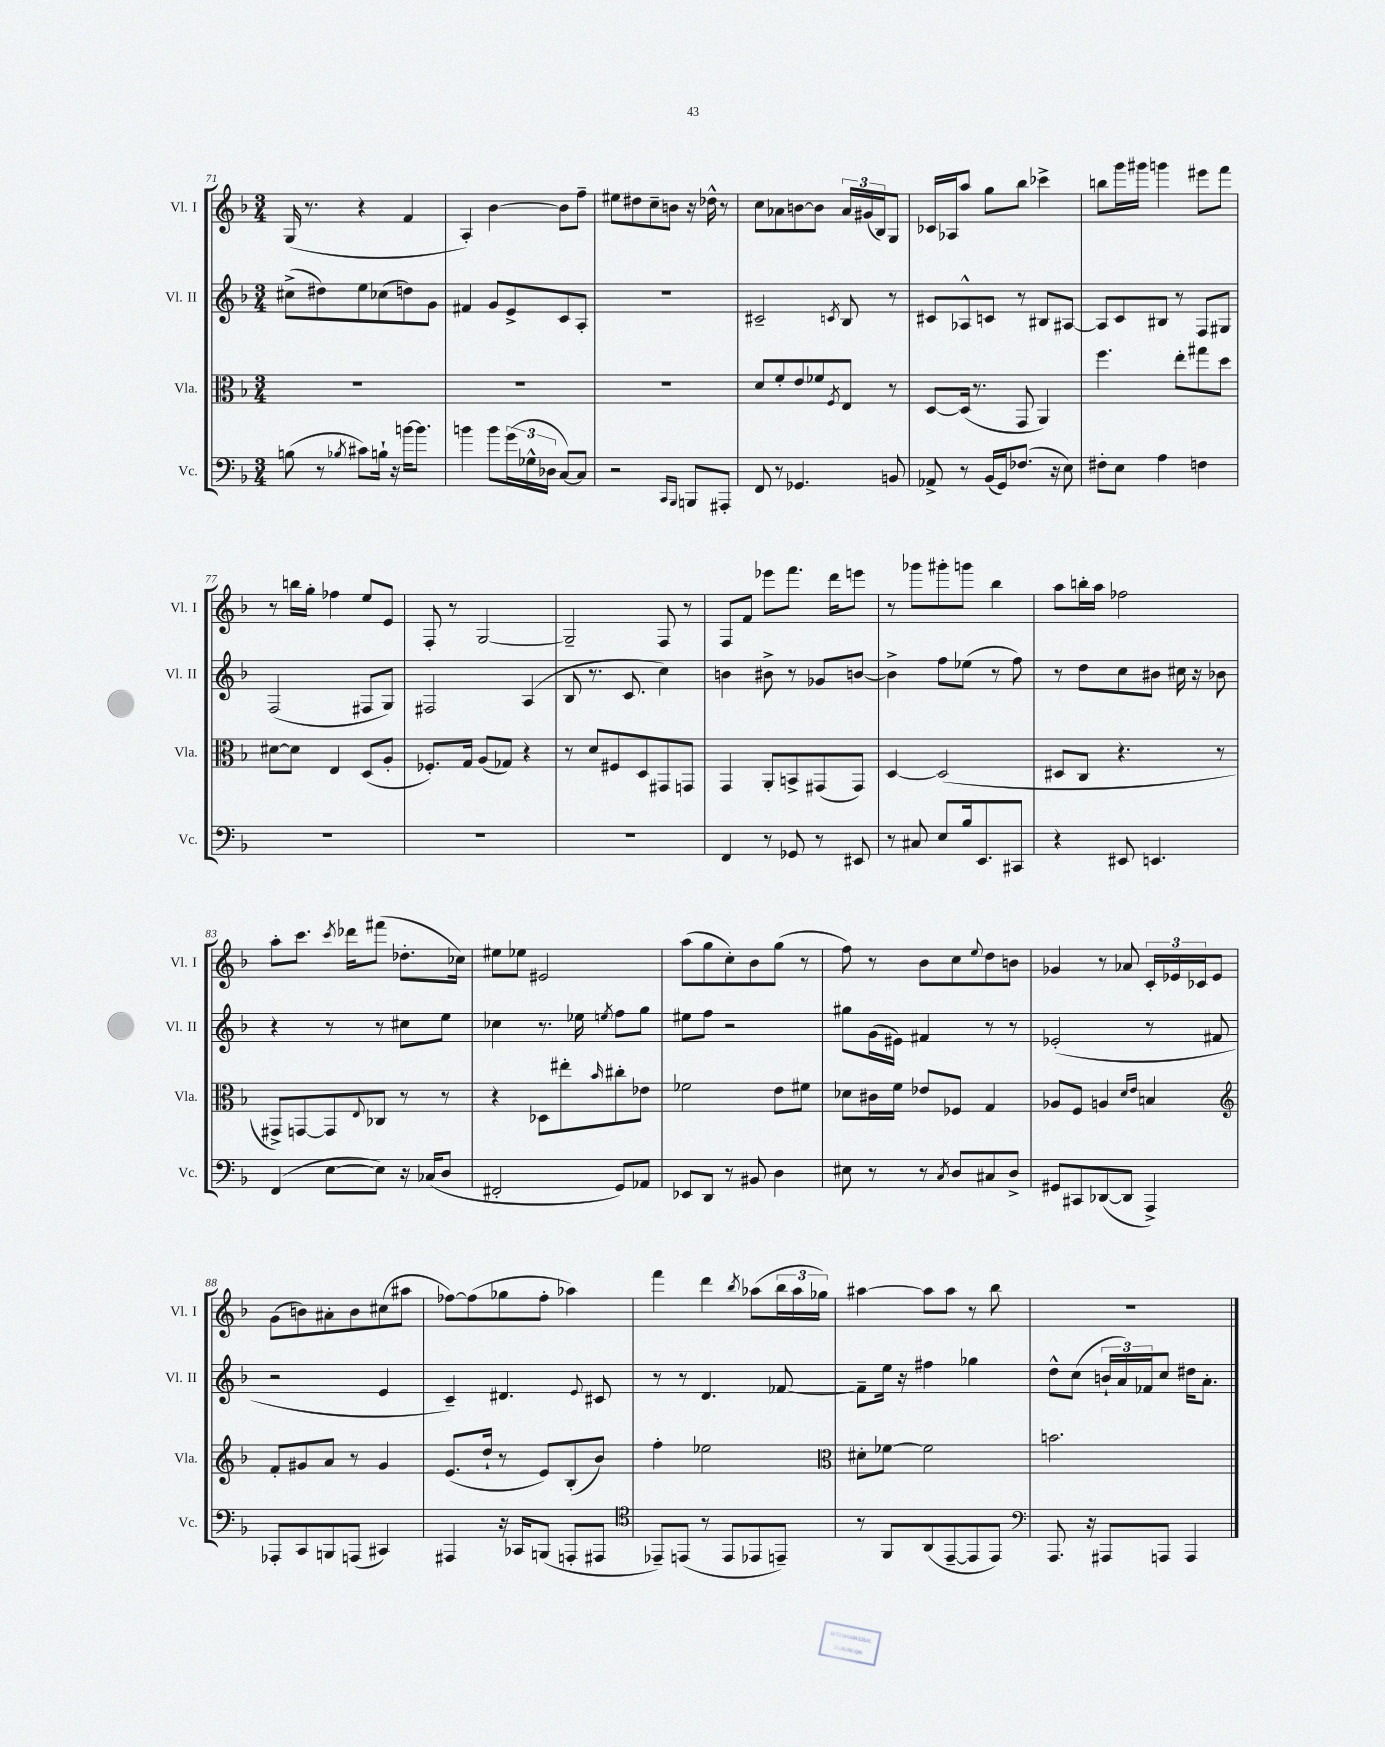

**kern	**kern	**kern	**kern
*staff4	*staff3	*staff2	*staff1
*clefF4	*clefC3	*clefG2	*clefG2
*k[b-]	*k[b-]	*k[b-]	*k[b-]
*M3/4	*M3/4	*M3/4	*M3/4
(8B\	2.r	(8cc#^\L	(16G/
.	.	.	8.r
8r	.	8dd#\)	.
8qB-/	.	.	.
8c#\L)	.	8ee\	4r
16B`\Jk	.	(8cc-\	.
16r	.	.	.
[16b\LK	.	8dd\)	4f/
8.b\]J	.	.	.
.	.	8g\J	.
=	=	=	=
4b\	2.r	4f#/	4A'/)
8b\L	.	8g/L	[4b-\
(24g\L	.	8e^/	.
24G-^^\	.	.	.
24D-\JJ	.	.	.
[8C/L)	.	8c/	8b-\]L
8C/]J	.	8A'/J	8ff~\J
=	=	=	=
2r	2.r	2.r	8ee#\L
.	.	.	8dd#\
.	.	.	8cc~\
.	.	.	8b\J
16qqCC/LL	.	.	.
16qqBBB-/JJ	.	.	.
8BBB/L	.	.	16r
.	.	.	16dd-^^\
8AAA#'/J	.	.	8r
=	=	=	=
8FF/	8d/L	2c#~/	8cc\L
8r	8f'/	.	8a-\
4.GG-/	8e/	.	[8b\
.	8f-/	.	8b\]J
.	8qF/	8qc/	.
.	8E/J	8B-/	24a-/LL
.	.	.	(24g#/
.	.	.	24B-/J)
8BB/	8r	8r	8G/J
=	=	=	=
8AA-^/	[8D/L	8c#/L	16c-/LL
.	.	.	16A-/J
8r	(16D/]Jk	8A-^^/	8aa/J
.	8.r	.	.
(16BB-/LL	.	8c/J	8gg\L
16GG/J)	.	.	.
(8.F-/J	8GG/	8r	8bb-\J
.	4AA/)	8B#/L	4ccc-^\
16r	.	.	.
8E\)	.	[8A#/J	.
=	=	=	=
8F#'\L	4.ff\	8A#/]L	8bb\L
8E\J	.	8c/	16ggg\L
.	.	.	16ggg#\JJ
4A\	.	8B#/J	4ggg\
.	8ee'\L	8r	.
4F\	8gg#\	8F/L	8eee#\L
.	8dd\J	8G#/J	8fff\J
=	=	=	=
2.r	[8d#\L	(2F/	8r
.	8d#\]J	.	16bb\LL
.	.	.	16gg'\JJ
.	4E/	.	4ff-\
.	(8D/L	8F#/L	8ee/L
.	8A'/J	8G/J)	8e/J
=	=	=	=
2.r	8.F-'/L)	2F#/	8F'/
.	.	.	8r
.	16G/Jk	.	.
.	(8A/L	.	[2G/
.	8G-/J)	.	.
.	4r	(4A/	.
=	=	=	=
2.r	8r	8B-/	2G~/]
.	8d/L	8.r	.
.	8F#/	.	.
.	.	8.c/	.
.	8D/	.	.
.	8GG#/	4cc\)	8F/
.	8GG/J	.	8r
=	=	=	=
4FF/	4GG/	4b\	8F/L
.	.	.	8f/J
8r	8AA'/L	8b#^\	8eee-\L
8GG-/	8BB^/	8r	8.fff\J
8r	(8GG#/	8g-/L	.
.	.	.	16ddd\LK
8EE#/	8GG#/J)	[8b/J	8eee\J
=	=	=	=
8r	[4D/	4b^\]	8r
8C#/	.	.	8ggg-\L
8E/L	(2D/]	8ff\L	8ggg#'\
16B-/k	.	(8ee-\J	8ggg\J
8.EE/	.	.	.
.	.	8r	4bb-\
8CC#/J	.	8ff\)	.
=	=	=	=
4r	8D#/L	8r	8aa\L
.	8C/J	8dd\L	16bb'\L
.	.	.	16aa\JJ
8EE#/	4.r	8cc\	2ff-\
4.EE/	.	8b#\J	.
.	.	16cc#\	.
.	.	16r	.
.	8r	8b-\	.
=	=	=	=
(4FF/	8GG#^/L)	4r	8aa'\L
.	[8GG/	.	8.ccc\J
[8E\L	8GG/]	8r	.
.	.	.	8qccc/
.	.	.	16ddd-\LK
.	8qqE/	.	.
8E\]J)	8C-/J	8r	(8fff#\J
16r	8r	8cc#\L	8.dd-'\L
(16C-/LK	.	.	.
8D/J	8r	8ee\J	.
.	.	.	16cc-\Jk)
=	=	=	=
2FF#'/	4r	4cc-\	8ee#\L
.	.	.	8ee-\J
.	8D-\L	8.r	2e#/
.	8ee#'\	.	.
.	.	16ee-\	.
.	16qqb-/	8qee/	.
8GG/L)	8cc#'\	8ff\L	.
8AA-/J	8e-\J	8gg\J	.
=	=	=	=
8EE-/L	2f-\	8ee#\L	(8aa\L
8DD/J	.	8ff\J	8gg\
8r	.	2r	8cc'\)
8BB#/	.	.	8b-\
4D\	8e\L	.	(8gg\J
.	8f#\J	.	8r
=	=	=	=
8E#\	8d-\L	8gg#\L	8ff\)
8r	16c#\L	(16g\L	8r
.	16f\JJ	16e#\JJ)	.
8r	8e-/L	4f#/	8b-\L
8qC/	.	.	.
8D/L	8F-/J	.	8cc\
.	.	.	8qqee/
8C#/	4G/	8r	8dd\
8D^/J	.	8r	8b\J
=	=	=	=
8GG#/L	8A-/L	(2e-'/	4g-/
8CC#/	8F/J	.	.
([8DD-/	4A/	.	8r
8DD-/]J	.	.	8a-/
.	16qqd/LL	.	.
.	16qqe/JJ	.	.
4AAA^/)	4B/	8r	24c'/LL
.	.	.	24e-/
.	.	.	24c-/J
.	.	8f#/	8e-/J
=	=	=	=
*	*clefG2	*	*
8AAA-'/L	8f'/L	2r	(8g\L
8CC/	8g#/	.	8b\)
8BBB/	8a/J	.	8a#'\
(8AAA/J	8r	.	8b\
4CC#/)	4g#/	4e/	(8cc#\
.	.	.	8aa#\J
=	=	=	=
4AAA#/	(8.e/L	4c~/)	[8ff-\L)
.	.	.	(8ff-\]
.	16dd`/Jk	.	.
16r	8r	4.d#/	8gg-\
16CC-/LK	.	.	.
(8BBB/J	8e/L)	.	8ff-'\J
8AAA'/L	(8B-'/	.	4aa-\)
.	.	8qqe/	.
8AAA#/J	8b-/J)	8c#/	.
=	=	=	=
*clefC4	*	*	*
8EE-~/L)	4ff'\	8r	4fff\
(8EE/J	.	8r	.
8r	2ee-\	4.d/	4ddd\
8EE/L	.	.	.
.	.	.	8qbb-/
8EE-/	.	.	(8aa-\L
8EE~/J)	.	[8f-/	24bb-\L
.	.	.	24aa-\
.	.	.	24gg-\JJ)
=	=	=	=
*	*clefC3	*	*
8r	8d#'\L	8f-~\]L	[4aa#\
8FF/L	[8f-\J	16ee\Jk	.
.	.	16r	.
(8AA/	2f-\]	4ff#\	8aa#\]L
[8EE~/	.	.	8aa#\J
8EE/]	.	4gg-\	8r
8EE/J)	.	.	8bb-\
=	=	=	=
*clefF4	*	*	*
8.AAA/	2.b\	8dd^^\L	2.r
.	.	(8cc\J	.
16r	.	.	.
8AAA#/L	.	24b`/LL	.
.	.	24a/)	.
.	.	24f-/J	.
8AAA/J	.	8cc/J	.
4AAA/	.	16dd#\LK	.
.	.	8.a'\J	.
==	==	==	==
*-	*-	*-	*-
